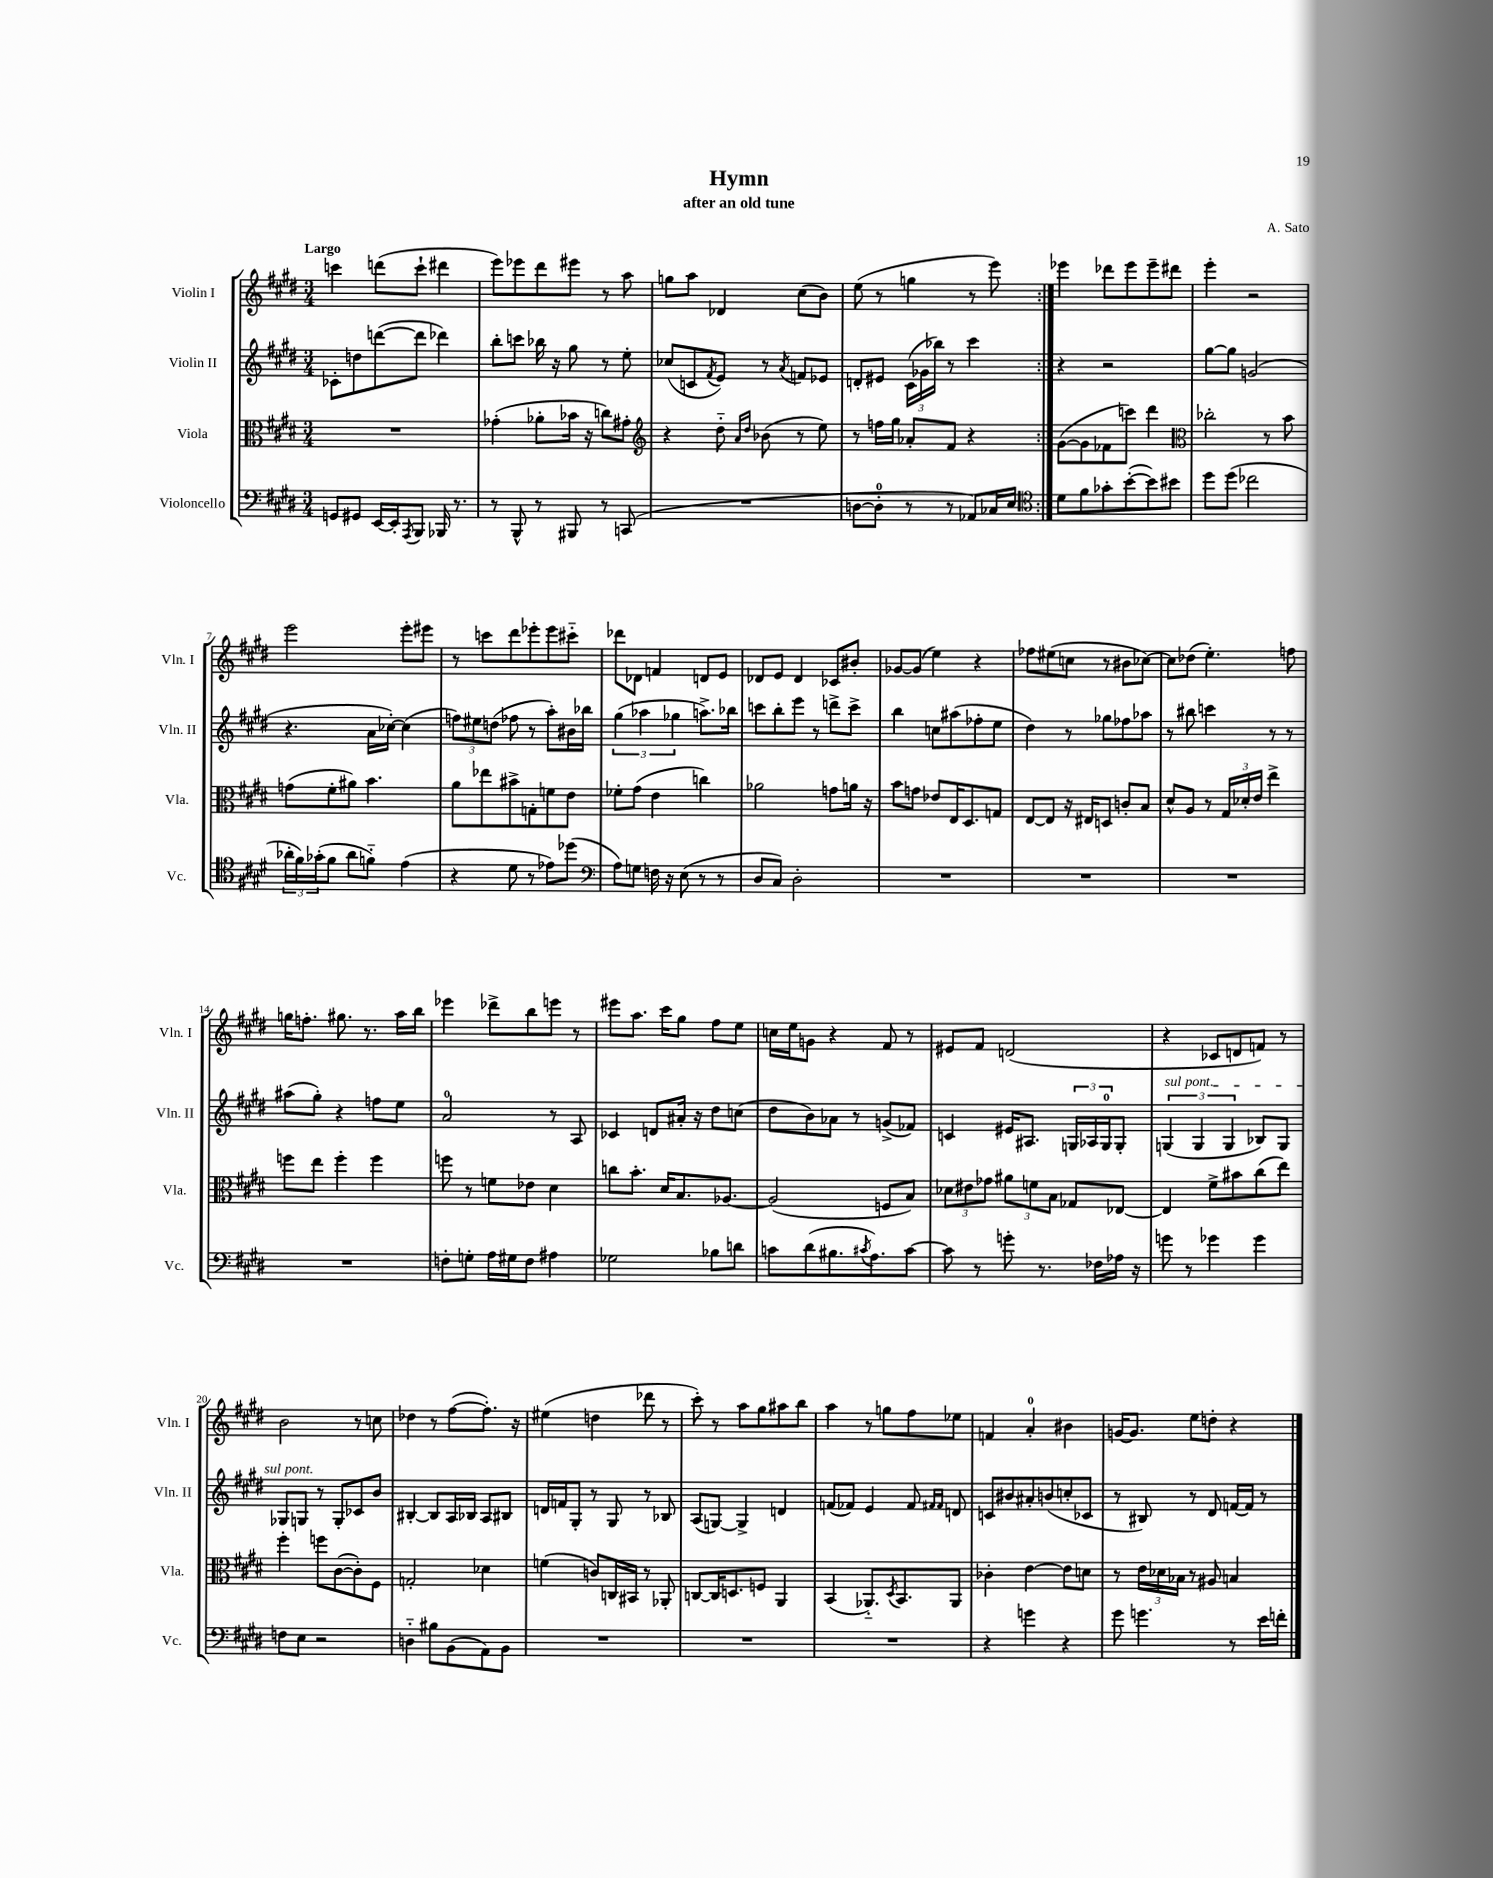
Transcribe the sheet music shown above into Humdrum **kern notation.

**kern	**kern	**kern	**kern
*part4	*part3	*part2	*part1
*staff4	*staff3	*staff2	*staff1
*I"Violoncello	*I"Viola	*I"Violin II	*I"Violin I
*I'Vc.	*I'Vla.	*I'Vln. II	*I'Vln. I
*clefF4	*clefC3	*clefG2	*clefG2
*k[f#c#g#d#]	*k[f#c#g#d#]	*k[f#c#g#d#]	*k[f#c#g#d#]
*M3/4	*M3/4	*M3/4	*M3/4
=1	=1	=1	=1
!	!	!	!LO:TX:a:B:t=Largo
8GGn/L	2.r	8c-X'\L	4cccn\
8GG#X/J	.	8ddn\	.
[16EE/LL	.	([8dddn\	(8dddn\L
16EE'/J]	.	.	.
8qAAA/	.	.	.
8BBB/J	.	8ddd\J]	8ccc`\J
16BBB-X/	.	4ddd-X\)	4ddd#X\
8.r	.	.	.
=2	=2	=2	=2
8r	(4g-X'\	8bb'\L	8eee\L)
8BBB^^/	.	8cccn\J	8eee-X\
8r	8a-X'\L	16bb-X\	8ddd#\
.	.	16r	.
8BBB#X/	16b-X\Jk	8gg#\	8eee#X\J
.	16r	.	.
8r	8ccn\L)	8r	8r
(8CCn/	8g#X'\J	8ee'\	8aa\
=3	=3	=3	=3
*	*clefG2	*	*
2.r	4r	(8cc-X/L	8ggn\L
.	.	8cn/	8aa\J
.	.	8qf#/	.
.	8dd#\	8e/J)	4d-X/
.	16qqa/LL	.	.
.	16qqdd#/JJ	.	.
.	(8b-X\	8r	.
.	.	8qa/	.
.	8r	8fn/L	(8cc#\L
.	8ee\)	8e-X/J	8b\J)
=4	=4	=4	=4
[8Dn\L	8r	8dn'/L	(8ee\
8D'\J]	16ffn\LL	8e#X/J	8r
.	16gg#\JJ	.	.
8r	8a-X'/L	(24c#\LL	4ggn\
.	.	24g-X\	.
.	.	24bb-X\JJ)	.
8r	8f#/J	8r	.
8AA-X/L)	4r	4ccc#\	8r
16C-X/L	.	.	8eee\)
16E/JJ	.	.	.
=5:|!	=5:|!	=5:|!	=5:|!
*clefC4	*	*	*
8d#\L	([8g#\L	4r	4eee-X\
8f#\	8g#\]	.	.
8g-X'\	8f-X\	2r	8ddd-X\L
([8b'\	8cccn\J)	.	8eee-\
8b\])	4ddd#\	.	8eee-~\
8b#X\J	.	.	8ddd#X\J
=6	=6	=6	=6
*	*clefC3	*	*
8dd#\L	2cc-X'\	[8gg#\L	4eee'\
(8dd#\J	.	8gg#\J]	.
2cc-X\	.	(2gn/	2r
.	8r	.	.
.	8b\	.	.
!!LO:LB:g=z
=7	=7	=7	=7
24a-X'\LL	(8gn\L	4.r	2eee\
24f#\)	.	.	.
(24g-X'\J	.	.	.
8f#\J	8f#'\	.	.
8a-\L	8a#X\J)	.	.
8fn\J)	4.b\	16a\LL	.
.	.	[16cc-X'\JJ)	.
(4e\	.	(4cc-\]	8eee'\L
.	.	.	8eee#X\J
=8	=8	=8	=8
4r	8a\L	12ffn\L)	8r
.	.	12ee#X\	.
.	8ee-X\	.	8cccn\L
.	.	(12ddn\J	.
8d#\	8b#X^\	8ff-X\	8ddd#\
8r	8Gn'\	8r	8eee-X'\
8e-X\L)	8fn\	8aa'\L)	8eee-\
(8dd-X\J	8e\J	16b#X\L	8ccc#X\J
.	.	16bb-X\JJ	.
=9	=9	=9	=9
*clefF4	*	*	*
8A\L)	8f-X'\L	(6gg#\	8ddd-X\L
8Gn\J	(8g#\J	.	8d-X\J
.	.	6aa-X\	.
16Fn\	4e\	.	4fn/
16r	.	.	.
.	.	6gg-X\	.
(8E\	.	.	.
8r	4ccn\)	8.aan^\L)	8dn/L
8r	.	.	8e/J
.	.	16bb-X\Jk	.
=10	=10	=10	=10
8D#/L	2a-X\	8cccn\L	8d-X/L
8C#/J)	.	8bb'\	8e/J
2D#'\	.	8eee\J	4d-/
.	.	8r	.
.	8gn\L	8dddn^\L	8c-X/L
.	16an\Jk	8ccc^\J	8b#X'/J
.	16r	.	.
=11	=11	=11	=11
2.r	8b\L	4bb\	[8g-X/L
.	8gn\J	.	(8g-/J]
.	8e-X/L	8ccn\L	4ee\)
.	16E/K	(8aa#X\	.
.	8.D#/	.	.
.	.	8ff-X'\	4r
.	8Gn/J	8ee\J	.
=12	=12	=12	=12
2.r	[8E/L	4dd#\)	8ff-X\L
.	8E/J]	.	(8ee#X\
.	16r	8r	8ccn\J
.	16E#X/KL	.	.
.	8Dn/J	8gg-X\L	8r
.	8cn'/L	8ff-X\	8b#X\L
.	8B/J	8aa-X\J	[8cc-X\J)
=13	=13	=13	=13
2.r	8d#^^/L	8r	8cc-\L]
.	8A/J	8bb#X\	(8dd-X\J
.	8r	4cccn\	4.ee'\)
.	24G#/LL	.	.
.	24d-X'/	.	.
.	24e/JJ	.	.
.	4ee^\	8r	.
.	.	8r	8ffn\
!!LO:LB:g=z
=14	=14	=14	=14
2.r	8ffn\L	(8aa#X\L	16ggn\KL
.	.	.	8.ffn'\J
.	8ee\J	8gg#'\J)	.
.	4ff'\	4r	8.gg#X\
.	.	.	8.r
.	4ff\	8ffn\L	.
.	.	8ee\J	16aa\LL
.	.	.	16bb\JJ
=15	=15	=15	=15
8Fn'\L	8ffn\	2a/	4eee-X\
8Gn'\J	8r	.	.
16A\LL	8fn\L	.	8ddd-X^\L
16G#X\J	.	.	.
8F\J	8e-X\J	.	8bb\
4A#X\	4d#\	8r	8eeen\J
.	.	8A/	8r
=16	=16	=16	=16
2G-X\	8ccn\L	4c-X/	8eee#X\L
.	8.b'\J	.	8.aa\J
.	.	8dn/L	.
.	16d#/KL	.	16ccc#\KL
.	8.B/	16a#X'/Jk	8gg#\J
.	.	16r	.
8B-X\L	.	8dd#\L	8ff#\L
.	[8.A-X/J	.	.
8dn\J	.	(8ccn\J	8ee\J
=17	=17	=17	=17
8cn\L	(2A-/]	8dd#\L	16ccn\LL
.	.	.	16ee\J
(8d#\	.	8b\)	8gn\J
8.B#X\	.	8a-X\J	4r
.	.	8r	.
8qc#X/	.	.	.
8.A\)	.	.	.
.	8Fn/L	(8gn^/L	8f#/
[8c#\J	8B/J)	8f-X/J)	8r
=18	=18	=18	=18
8c#\]	12d-X\L	4cn/	8e#X/L
.	12e#X\	.	.
8r	.	.	8f#/J
.	12g-X\J	.	.
8gn'\	12a#X\L	16e#X/KL	(2dn/
.	.	8.A#X/J	.
.	12fn\	.	.
8.r	.	.	.
.	12B\J	.	.
.	8G-X/L	24Gn/LL	.
.	.	24A-X/	.
16F-X\LL	.	.	.
.	.	24G/J	.
16A-X\JJ	[8E-X/J	8G'/J	.
16r	.	.	.
=19	=19	=19	=19
!	!	!LO:TX:a:i:t=sul pont.	!
8gn\	4E-/]	(6Gn/	4r
8r	.	.	.
.	.	6G/	.
4g-X\	8f#^\L	.	8c-X/L
.	.	6G/	.
.	8b#X\	.	8dn/
4g-\	(8cc#\	8B-X/L)	8fn/J)
.	8ee\J)	8G/J	8r
!!LO:LB:g=z
=20	=20	=20	=20
8Fn\L	4ff#'\	8G-X/L	2b\
8E\J	.	8Gn/J	.
2r	8ffn\L	8r	.
.	([8c#\	8G'/L	.
.	8c#'\])	8c-X/	8r
.	8F#\J	8b/J	8ccn\
=21	=21	=21	=21
4Dn\	2Gn'/	[4B#X'/	4dd-X\
8B#X\L	.	8B#/L]	8r
(8BB\	.	16A/L	([8ff#\L
.	.	16B-X/JJ	.
8AA\)	4d-X\	8A/L	8.ff#'\J])
8BB\J	.	8B#X/J	.
.	.	.	16r
=22	=22	=22	=22
2.r	(4fn\	16dn/LL	(4ee#X\
.	.	16fn/J	.
.	.	8G#'/J	.
.	8cn/L)	8r	4ddn\
.	16Cn/L	8G#/	.
.	16BB#X/JJ	.	.
.	8r	8r	8ddd-X\
.	8AA-X'/	8B-X/	8r
=23	=23	=23	=23
2.r	[8Cn/L	(8A/L	8ccc#'\)
.	16C/K]	[8Gn/J)	8r
.	8.Dn/	.	.
.	.	4G^/]	8aa\L
.	8Fn/J	.	8gg#\
.	4AA/	4dn/	8aa#X\
.	.	.	8bb\J
=24	=24	=24	=24
2.r	(4BB/	(8fn/L	4aa\
.	.	8f-X/J)	.
.	8.AA-X/L)	4e/	8r
.	.	.	8ggn\L
.	8qD#/	.	.
.	8.BB/	.	.
.	.	8f-/	8ff#\
.	.	16qqf#X/LL	.
.	.	16qqf#/JJ	.
.	8AA-/J	8dn/	8ee-X\J
=25	=25	=25	=25
4r	4c-X'\	8cn/L	4fn/
.	.	8b#X/	.
4gn\	[4e\	8a#X'/	4a'/
.	.	(8bn/	.
4r	8e\L]	8ccn'/	4b#X\
.	8dn\J	8c-X/J	.
=26	=26	=26	=26
8g#\	8r	8r	[16gn/KL
.	.	.	8.g/J]
4.gn\	24e\LL	8B#X/)	.
.	24d-X\	.	.
.	24B-X\JJ	.	.
.	8r	8r	8ee\L
.	8A#X/	8d#/	8ddn'\J
8r	4Bn/	[16fn/LL	4r
.	.	16f/JJ]	.
16e\LL	.	8r	.
16fn'\JJ	.	.	.
==	==	==	==
*-	*-	*-	*-
